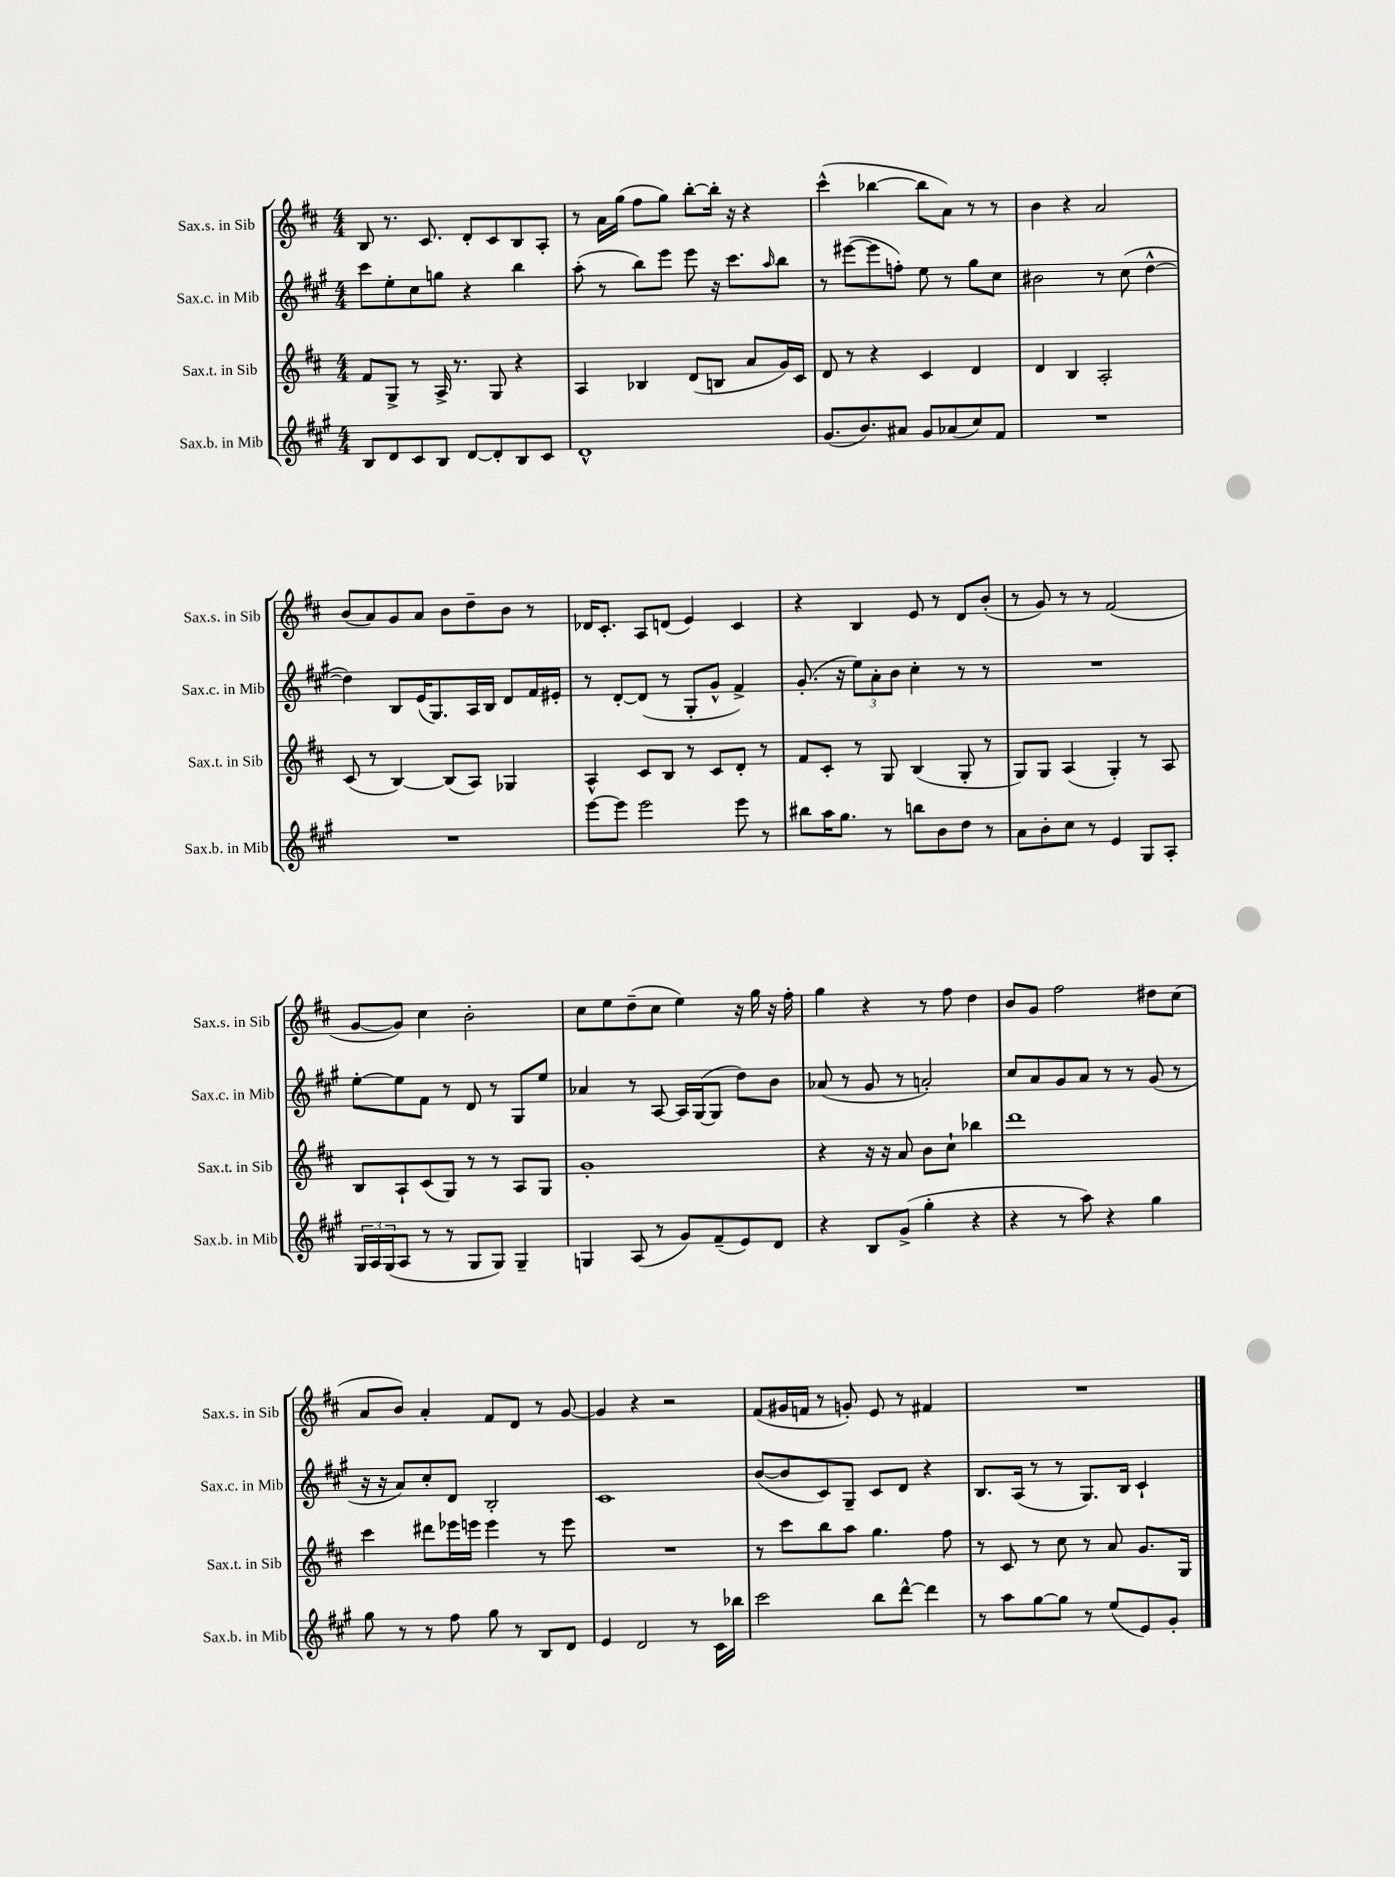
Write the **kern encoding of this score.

**kern	**kern	**kern	**kern
*part4	*part3	*part2	*part1
*staff4	*staff3	*staff2	*staff1
*I"Sax.b. in Mib	*I"Sax.t. in Sib	*I"Sax.c. in Mib	*I"Sax.s. in Sib
*I'Sax.b. in Mib	*I'Sax.t. in Sib	*I'Sax.c. in Mib	*I'Sax.s. in Sib
*clefG2	*clefG2	*clefG2	*clefG2
*k[f#c#g#]	*k[f#c#]	*k[f#c#g#]	*k[f#c#]
*M4/4	*M4/4	*M4/4	*M4/4
=111	=111	=111	=111
8B/L	8f#/L	8ccc#\L	8B/
8d/	8G^/J	8ee'\	8.r
8c#/	8r	8cc#\	.
.	.	.	8.c#/
8B/J	16A^/	8ggn\J	.
.	8.r	.	.
[8d/L	.	4r	8d'/L
8d'/]	8G/	.	8c#/
8B/	4r	4bb\	8B/
8c#/J	.	.	8A'/J
=112	=112	=112	=112
1d^^	4A/	(8aa'\	8r
.	.	8r	16a\LL
.	.	.	(16gg\JJ
.	4B-X/	8bb\L)	8ff#\L
.	.	8eee\J	8gg\J)
.	(8d/L	8eee\	[8bb'\L
.	8Bn/J	16r	16bb'\Jk]
.	.	8.ccc#\L	16r
.	8a/L	.	4r
.	.	16qqaa/	.
.	16g/L)	8bb\J	.
.	16c#/JJ	.	.
=113	=113	=113	=113
(8.g#/L	8d/	8r	(4ccc#^^\
.	8r	([8eee#X\L	.
8.b/)	.	.	.
.	4r	8eee#\]	[4bb-X\
8a#X/J	.	8ffn'\J)	.
8g#/L	4c#/	8ee\	8bb-\L]
(8a-X/	.	8r	8a\J)
8cc#/)	4d/	8gg#\L	8r
8f#/J	.	8cc#\J	8r
=114	=114	=114	=114
1r	4d/	2b#X\	4b\
.	4B/	.	4r
.	2A'/	8r	2a/
.	.	(8cc#\	.
.	.	[4dd^^\	.
!!LO:LB:g=z
=115	=115	=115	=115
1r	(8c#/	4dd\])	(8b/L
.	8r	.	8a/)
.	[4B/)	8B/L	8g/
.	.	(16e/K	8a/J
.	.	8.G#/)	.
.	(8B/L]	.	8b\L
.	8A/J)	16A/L	8dd~\
.	.	16B/JJ	.
.	4G-X/	8d/L	8b\J
.	.	16f#/L	8r
.	.	16e#X'/JJ	.
=116	=116	=116	=116
[8eee\L	4A^^/	8r	16d-X/KL
.	.	.	8.c#'/J
8eee\J]	.	[8d'/L	.
2eee\	8c#/L	(8d/J]	8A/L
.	8B/J	8r	(8dn/J
.	8r	8G#'/L	4e/)
.	8c#/L	8g#^^/J	.
8eee\	8d'/J	4f#^/)	4c#/
8r	8r	.	.
=117	=117	=117	=117
8bb#X\L	8f#/L	(8.g#'/	4r
16aa\K	8c#'/J	.	.
8.gg#\J	.	16r	.
.	8r	12ee\L)	4B/
.	.	12a'\	.
8r	8G/	.	.
.	.	12b\J	.
8bbn\L	(4B/	4cc#'\	8e/
8b\	.	.	8r
8dd\J	8G'/	8r	8d/L
8r	8r	8r	(8b'/J
=118	=118	=118	=118
8a\L	8G/L)	1r	8r
8b'\	8G/J	.	8g/)
8cc#\J	(4A/	.	8r
8r	.	.	8r
4e/	4G'/)	.	(2f#/
8G#/L	8r	.	.
8A'/J	8A/	.	.
!!LO:LB:g=z
=119	=119	=119	=119
24G#/LL	8B/L	[8ee'\L	[8g/L
24A/	.	.	.
(24G#/J	.	.	.
8A/J	8A`/	8ee\]	8g/J])
8r	(8c#/	8f#\J	4cc#\
8r	8G/J)	8r	.
8G#/L	8r	8d/	2b'\
8G#/J)	8r	8r	.
4G#~/	8A/L	8G#/L	.
.	8G/J	8ee/J	.
=120	=120	=120	=120
4Gn/	1g'	4a-X/	8cc#\L
.	.	.	8ee\
(8A/	.	8r	(8dd~\
8r	.	[8A/	8cc#\J
8g#/L)	.	16A/LL]	4ee\)
.	.	([16G#/J	.
(8f#~/	.	8G#/J]	.
8e/)	.	8dd\L)	16r
.	.	.	16gg\
8d/J	.	8b\J	16r
.	.	.	16ff#'\
=121	=121	=121	=121
4r	4r	(8a-X/	4gg\
.	.	8r	.
8B/L	16r	8g#/	4r
.	16r	.	.
(8g#^/J	8a/	8r	.
4gg#'\	8b\L	2an'/)	8r
.	8cc#`\J	.	8ff#\
4r	4bb-X\	.	4dd\
=122	=122	=122	=122
4r	1ddd	8cc#/L	8b/L
.	.	8a/	8g/J
8r	.	8g#/	2ff#\
8aa\)	.	8a/J	.
4r	.	8r	.
.	.	8r	.
4gg#\	.	(8g#/	8dd#X\L
.	.	8r	(8cc#\J
!!LO:LB:g=z
=123	=123	=123	=123
8gg#\	4ccc#\	16r	8a/L
.	.	16r	.
8r	.	8a/L)	8b/J)
8r	8ddd#X\L	8cc#'/	4a'/
8ff#\	16eee-X\L	8d/J	.
.	16eeen\JJ	.	.
8gg#\	4eee\	2B'/	8f#/L
8r	.	.	8d/J
8B/L	8r	.	8r
8d/J	8eee\	.	[8g/
=124	=124	=124	=124
4e/	1r	1c#	4g/]
2d/	.	.	4r
.	.	.	2r
8r	.	.	.
16c#\LL	.	.	.
16bb-X\JJ	.	.	.
=125	=125	=125	=125
2ccc#\	8r	([8b/L	(8f#/L
.	8ccc#\L	8b/]	16g#X/L
.	.	.	16fn/JJ
.	8bb\	8c#/)	8r
.	8aa\J	8G#~/J	8gn'/)
8bb\L	4.gg\	8c#/L	8e/
[8ddd^^\J	.	8d/J	8r
4ddd\]	.	4r	4f#X/
.	8ff#\	.	.
=126	=126	=126	=126
8r	8r	8.B/L	1r
8aa\L	8c#/	.	.
.	.	(16A/Jk	.
[8gg#\	8r	8r	.
8gg#\J]	8cc#\	8r	.
8r	8r	8.G#/L)	.
(8ee/L	8a/	.	.
.	.	16B/Jk	.
8e/)	8.g/L	4c#`/	.
8g#'/J	.	.	.
.	16G/Jk	.	.
==	==	==	==
*-	*-	*-	*-
